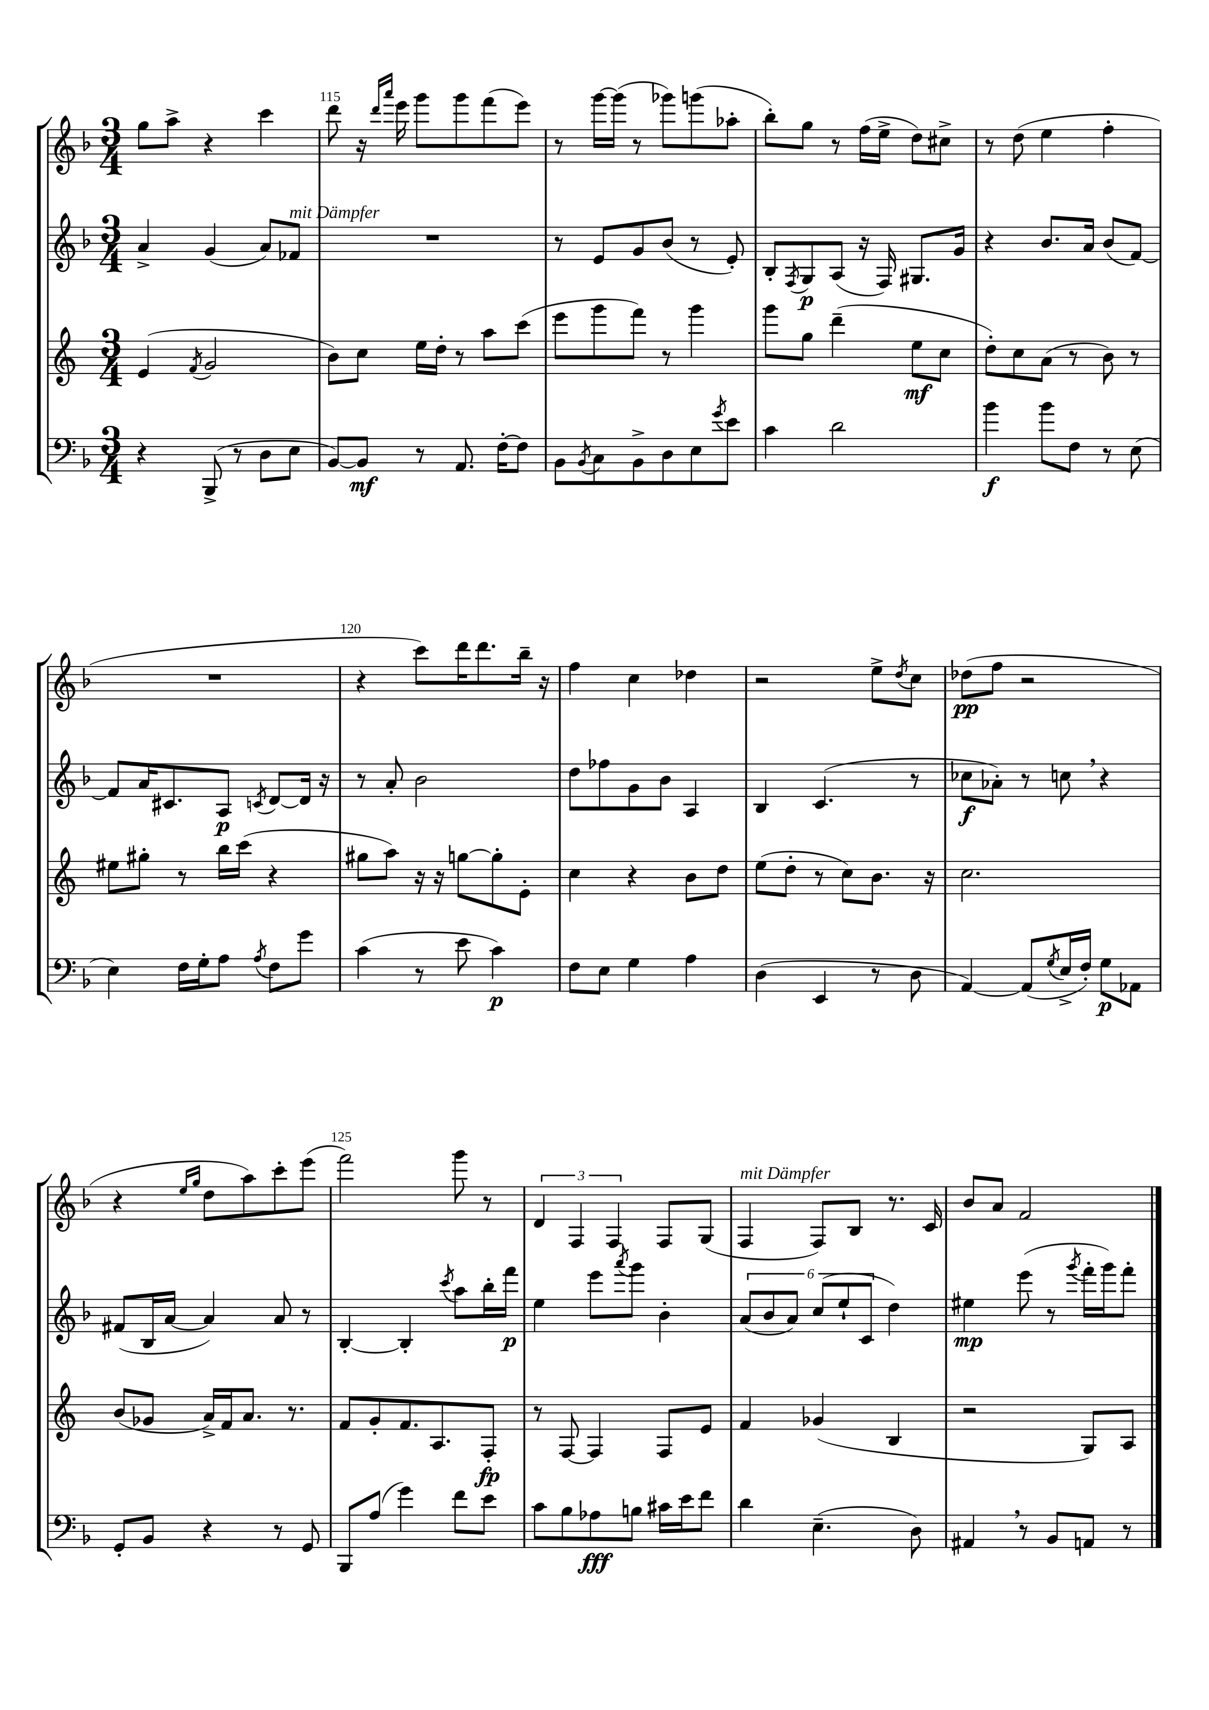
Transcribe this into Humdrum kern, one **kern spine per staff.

**kern	**kern	**kern	**kern
*staff4	*staff3	*staff2	*staff1
*clefF4	*clefG2	*clefG2	*clefG2
*k[b-]	*k[]	*k[b-]	*k[b-]
*M3/4	*M3/4	*M3/4	*M3/4
4r	(4e	4a^	8gg
.	.	.	8aa^
.	8qf	.	.
(8BBB-^	2g	(4g	4r
8r	.	.	.
8D	.	8a)	4ccc
8E	.	8f-	.
=	=	=	=
[8BB-)	8b)	2.r	8ddd
8BB-]	8cc	.	16r
.	.	.	16qqddd
.	.	.	16qqaaa
.	.	.	16eee
8r	16ee	.	8ggg
.	16dd'	.	.
8.AA	8r	.	8ggg
.	8aa	.	(8fff
[16F'	.	.	.
8F]	(8ccc	.	8eee)
=	=	=	=
8BB-	8eee	8r	8r
8qBB-	.	.	.
8C	8ggg	8e	[16ggg
.	.	.	(16ggg]
8BB-^	8fff)	8g	8r
8D	8r	(8b-	8ggg-)
8E	4ggg	8r	(8ggg
8qg	.	.	.
8e	.	8e')	8aa-'
=	=	=	=
4c	8ggg	8B-'	8bb-')
.	.	8qF	.
.	8gg	8G	8gg
2d	(4ddd~	(8A	8r
.	.	16r	(16ff
.	.	16F)	16ee^
.	8ee	8.G#	8dd)
.	8cc	.	8cc#^
.	.	16g	.
=	=	=	=
4b-	8dd')	4r	8r
.	8cc	.	(8dd
8b-	(8a	8.b-	4ee
8F	8r	.	.
.	.	16a	.
8r	8b)	(8b-	4ff'
(8E	8r	[8f)	.
=	=	=	=
4E)	8ee#	8f]	2.r
.	8gg#'	16a	.
.	.	8.c#	.
16F	8r	.	.
16G'	.	.	.
8A	16bb	8A	.
.	(16ccc	.	.
8qA	.	8qc	.
8F	4r	[8d	.
8g	.	16d]	.
.	.	16r	.
=	=	=	=
(4c	8gg#	8r	4r
.	8aa)	8a'	.
8r	16r	2b-	8ccc)
.	16r	.	.
8e	[8gg	.	16ddd
.	.	.	8.ddd
4c)	8gg']	.	.
.	8e'	.	16bb-~
.	.	.	16r
=	=	=	=
8F	4cc	8dd	4ff
8E	.	8ff-	.
4G	4r	8g	4cc
.	.	8b-	.
4A	8b	4A	4dd-
.	8dd	.	.
=	=	=	=
(4D	(8ee	4B-	2r
.	8dd'	.	.
4EE	8r	(4.c	.
.	8cc)	.	.
8r	8.b	.	8ee^
.	.	.	8qdd
8D	.	8r	8cc
.	16r	.	.
=	=	=	=
[4AA)	2.cc	8cc-	(8dd-
.	.	8a-')	8ff
(8AA]	.	8r	2r
8qG	.	.	.
16E^	.	8cc	.
16F')	.	.	.
8G	.	4r	.
8AA-	.	.	.
=	=	=	=
8GG'	(8b	(8f#	4r
8BB-	8g-	16B-	.
.	.	[16a	.
.	.	.	16qqee
.	.	.	16qqgg
4r	16a^)	4a])	8dd
.	16f	.	.
.	8.a	.	8aa)
8r	.	8a	8ccc'
.	8.r	.	.
8GG	.	8r	(8eee
=	=	=	=
8BBB-	8f	[4B-'	2fff)
(8A	8g'	.	.
4g)	8.f	4B-']	.
.	8.A	.	.
.	.	8qccc	.
8f	.	8aa	8ggg
8e	8F'	16bb-'	8r
.	.	16fff	.
=	=	=	=
8c	8r	4ee	6d
8B-	[8F	.	.
.	.	.	6F
8A-	4F]	8eee	.
.	.	.	6F
.	.	8qaaa	.
8B	.	8ggg	.
16c#	8F	4b-'	8F
16e	.	.	.
8f	8e	.	(8G
=	=	=	=
4d	4f	(12a	4F
.	.	12b-	.
.	.	12a)	.
(4.E~	(4g-	(12cc	8F)
.	.	12ee`	.
.	.	.	8B-
.	.	12c	.
.	4B	4dd)	8.r
8D)	.	.	.
.	.	.	16c
=	=	=	=
4AA#	2r	4ee#	8b-
.	.	.	8a
8r	.	(8eee	2f
8BB-	.	8r	.
.	.	8qggg	.
8AA	8G)	16fff'	.
.	.	16ggg)	.
8r	8A	8fff'	.
==	==	==	==
*-	*-	*-	*-
